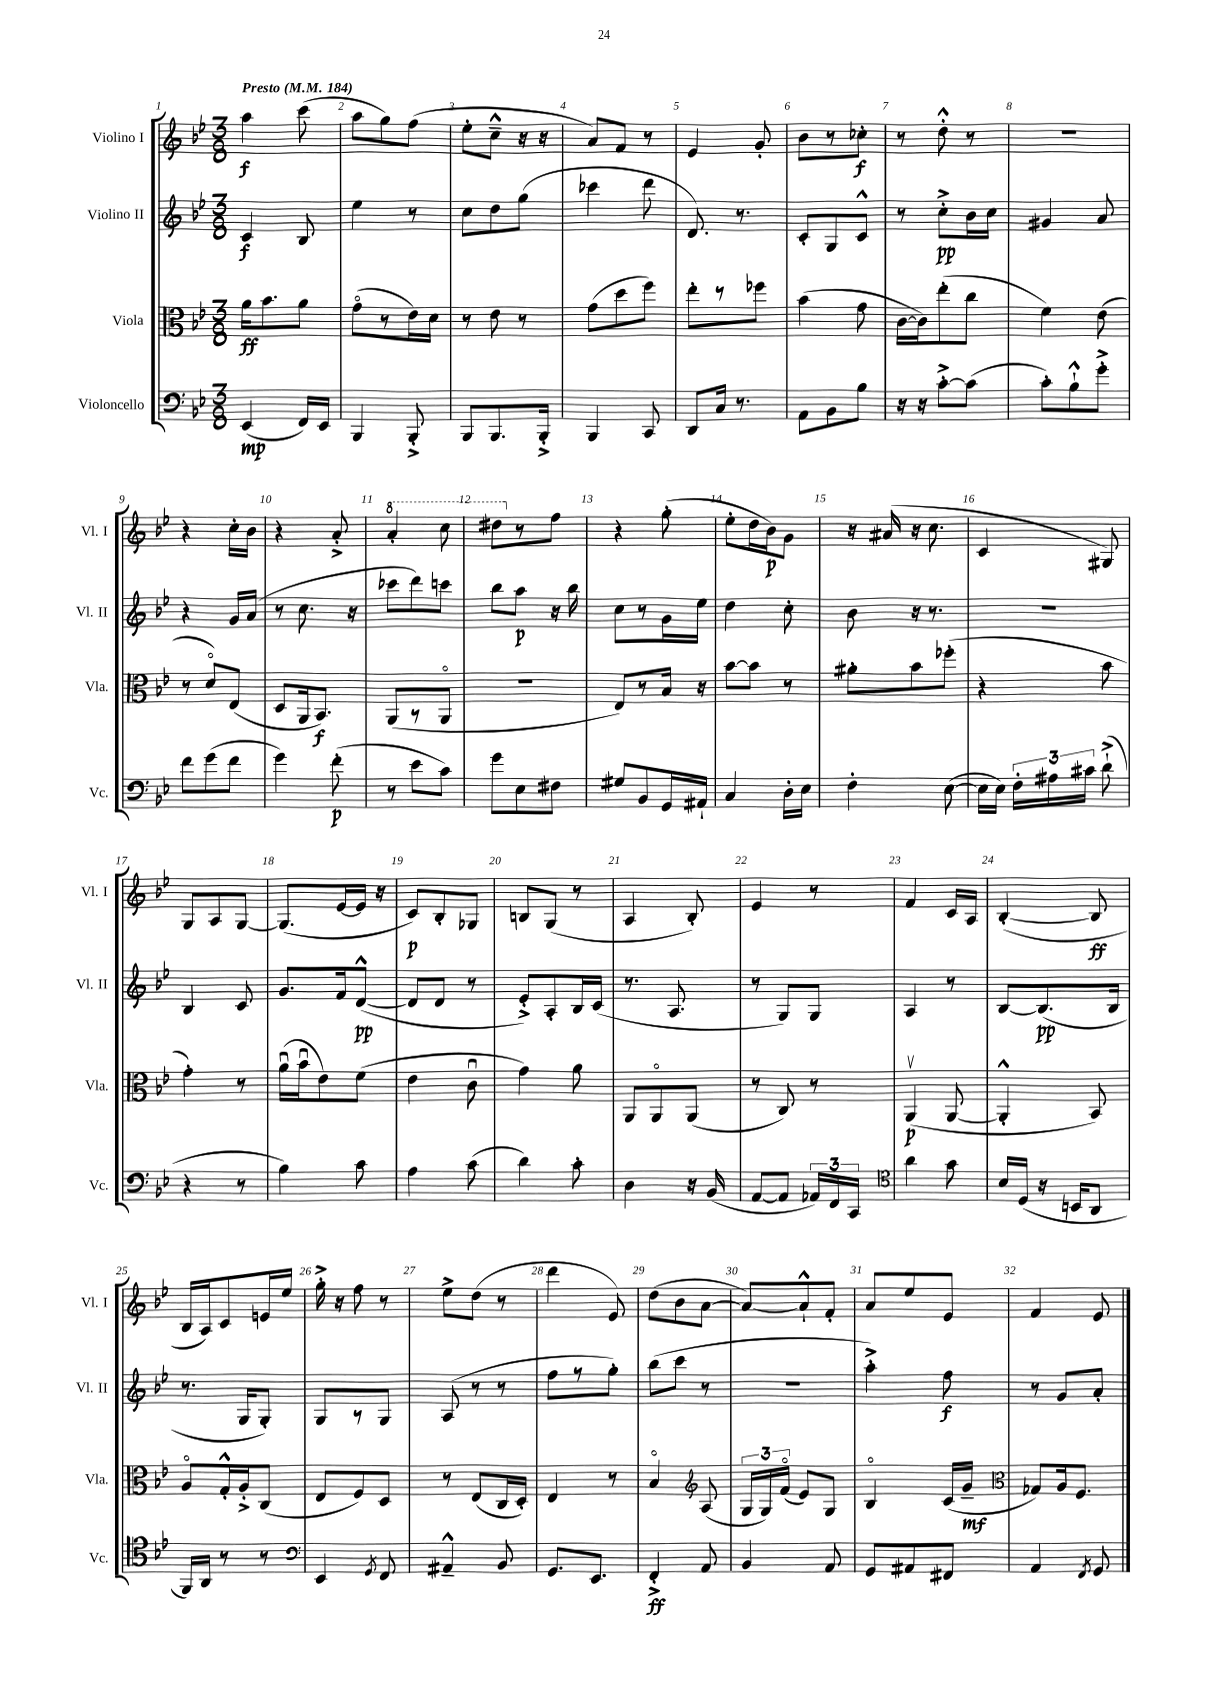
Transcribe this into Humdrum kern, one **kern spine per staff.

**kern	**dynam	**kern	**dynam	**kern	**dynam	**kern	**dynam
*part4	*part4	*part3	*part3	*part2	*part2	*part1	*part1
*staff4	*staff4	*staff3	*staff3	*staff2	*staff2	*staff1	*staff1
*I"Violoncello	*	*I"Viola	*	*I"Violino II	*	*I"Violino I	*
*I'Vc.	*	*I'Vla.	*	*I'Vl. II	*	*I'Vl. I	*
*clefF4	*	*clefC3	*	*clefG2	*	*clefG2	*
*k[b-e-]	*	*k[b-e-]	*	*k[b-e-]	*	*k[b-e-]	*
*M3/8	*	*M3/8	*	*M3/8	*	*M3/8	*
*MM184	*	*MM184	*	*MM184	*	*MM184	*
=1	=1	=1	=1	=1	=1	=1	=1
!	!	!	!	!	!	!LO:TX:a:B:t=Presto	!
(4EE-/	mp	16a\KL	ff	4c/	f	4aa\	f
.	.	8.b-\	.	.	.	.	.
16FF/LL)	.	8a\J	.	8B-/	.	(8ccc\	.
16EE-/JJ	.	.	.	.	.	.	.
=2	=2	=2	=2	=2	=2	=2	=2
4BBB-/	.	(8g\L	.	4ee-\	.	8aa\L	.
.	.	8r	.	.	.	8gg\)	.
8BBB-'^/	.	16e-\L)	.	8r	.	(8ff\J	.
.	.	16d\JJ	.	.	.	.	.
=3	=3	=3	=3	=3	=3	=3	=3
8BBB-/L	.	8r	.	8cc\L	.	8ee-'\L	.
8.BBB-/	.	8e-\	.	8dd\	.	8cc~^^\J	.
.	.	8r	.	(8gg\J	.	16r	.
16BBB-'^/Jk	.	.	.	.	.	16r	.
=4	=4	=4	=4	=4	=4	=4	=4
4BBB-/	.	(8g\L	.	4ccc-X\	.	8a/L)	.
.	.	8dd\	.	.	.	8f/J	.
8CC/	.	8ff\J)	.	8ddd\	.	8r	.
=5	=5	=5	=5	=5	=5	=5	=5
8DD/L	.	8ee-'\L	.	8.d/)	.	4e-/	.
16C/Jk	.	8r	.	.	.	.	.
8.r	.	.	.	8.r	.	.	.
.	.	8ff-X\J	.	.	.	8g'/	.
=6	=6	=6	=6	=6	=6	=6	=6
8AA\L	.	(4b-\	.	8c'/L	.	8b-\L	.
8BB-\	.	.	.	8G/	.	8r	.
8B-\J	.	8g\	.	8c^^/J	.	8cc-X'\J	f
=7	=7	=7	=7	=7	=7	=7	=7
16r	.	[16c\LL	.	8r	.	8r	.
16r	.	16c\J])	.	.	.	.	.
[8c'^\L	.	(8ee-'\	.	8cc'^\L	pp	8dd'^^\	.
(8c\J]	.	8cc\J	.	16b-\L	.	8r	.
.	.	.	.	16cc\JJ	.	.	.
=8	=8	=8	=8	=8	=8	=8	=8
8c'\L)	.	4f\)	.	4g#X/	.	4.r	.
8B-`^^\	.	.	.	.	.	.	.
8g'^\J	.	(8e-\	.	8a/	.	.	.
!!LO:LB:g=z
=9	=9	=9	=9	=9	=9	=9	=9
8f\L	.	8r	.	4r	.	4r	.
(8g\	.	8d/L)	.	.	.	.	.
8f\J	.	(8E-/J	.	16g/LL	.	16cc'\LL	.
.	.	.	.	(16a/JJ	.	16b-\JJ	.
=10	=10	=10	=10	=10	=10	=10	=10
4g\)	.	8D/L	.	8r	.	4r	.
.	.	16AA/k	.	8.cc\	.	.	.
.	.	8.BB-/J)	f	.	.	.	.
(8f'\	p	.	.	.	.	8a'^/	.
.	.	.	.	16r	.	.	.
=11	=11	=11	=11	=11	=11	=11	=11
*	*	*	*	*	*	*8va	*
8r	.	(8AA/L	.	8ccc-X\L	.	4aa'/	.
8e-\L	.	8r	.	8ddd\)	.	.	.
8c\J)	.	8AA/J	.	8cccn\J	.	8ccc\	.
=12	=12	=12	=12	=12	=12	=12	=12
8g\L	.	4.r	.	8bb-\L	.	8ddd#X\L	.
*	*	*	*	*	*	*X8va	*
8E-\	.	.	.	8aa\J	p	8r	.
8F#X\J	.	.	.	16r	.	8ff\J	.
.	.	.	.	16bb-\	.	.	.
=13	=13	=13	=13	=13	=13	=13	=13
8G#X/L	.	8E-/L)	.	8cc\L	.	4r	.
8BB-/	.	8r	.	8r	.	.	.
16GG/L	.	16B-/Jk	.	16g\L	.	(8gg'\	.
16AA#X`/JJ	.	16r	.	16ee-\JJ	.	.	.
=14	=14	=14	=14	=14	=14	=14	=14
4C/	.	[8b-\L	.	4dd\	.	8ee-'\L	.
.	.	8b-\J]	.	.	.	16dd\L	.
.	.	.	.	.	.	16b-\J)	p
16D'\LL	.	8r	.	8cc'\	.	8g\J	.
16E-\JJ	.	.	.	.	.	.	.
=15	=15	=15	=15	=15	=15	=15	=15
4F'\	.	8a#X'\L	.	8b-\	.	16r	.
.	.	.	.	.	.	(16a#X/	.
.	.	8b-\	.	16r	.	16r	.
.	.	.	.	8.r	.	8.cc\	.
([8E-\	.	(8ff-X'\J	.	.	.	.	.
=16	=16	=16	=16	=16	=16	=16	=16
16E-\LL]	.	4r	.	4.r	.	4c/	.
16E-\JJ)	.	.	.	.	.	.	.
24F'\LL	.	.	.	.	.	.	.
24A#X\	.	.	.	.	.	.	.
24c#X\JJ	.	.	.	.	.	.	.
(8d`^\	.	8b-\	.	.	.	8G#X/)	.
!!LO:LB:g=z
=17	=17	=17	=17	=17	=17	=17	=17
4r	.	4g'\)	.	4B-/	.	8G/L	.
.	.	.	.	.	.	8A/	.
8r	.	8r	.	8c/	.	[8G/J	.
=18	=18	=18	=18	=18	=18	=18	=18
4B-\)	.	(16au\LL	.	8.g/L	.	(8.G/L]	.
.	.	16b-u\J	.	.	.	.	.
.	.	8e-\)	.	.	.	.	.
.	.	.	.	16f/k	.	[16e-/L	.
8c\	.	(8f\J	.	([8d^^/J	pp	16e-/JJ]	.
.	.	.	.	.	.	16r	.
=19	=19	=19	=19	=19	=19	=19	=19
4A\	.	4e-\	.	8d/L]	.	8c/L)	p
.	.	.	.	8d/J	.	8B-'/	.
(8c\	.	8cu\	.	8r	.	8G-X/J	.
=20	=20	=20	=20	=20	=20	=20	=20
4d\)	.	4g\)	.	8e-'^/L)	.	8Bn/L	.
.	.	.	.	8A'/	.	(8G/J	.
8c'\	.	8a\	.	16B-/L	.	8r	.
.	.	.	.	(16c/JJ	.	.	.
=21	=21	=21	=21	=21	=21	=21	=21
4D\	.	8AA/L	.	8.r	.	4A/	.
.	.	8AA/	.	.	.	.	.
.	.	.	.	8.A/	.	.	.
16r	.	(8AA/J	.	.	.	8B-'/)	.
(16BB-/	.	.	.	.	.	.	.
=22	=22	=22	=22	=22	=22	=22	=22
[8AA/L	.	8r	.	8r	.	4e-/	.
8AA/J]	.	8C/)	.	8G/L)	.	.	.
24AA-X/LL)	.	8r	.	8G/J	.	8r	.
24FF/	.	.	.	.	.	.	.
24CC/JJ	.	.	.	.	.	.	.
=23	=23	=23	=23	=23	=23	=23	=23
*clefC4	*	*	*	*	*	*	*
4a\	.	(4AAv/	p	4A/	.	4f/	.
8g\	.	[8AA/	.	8r	.	16c/LL	.
.	.	.	.	.	.	16A/JJ	.
=24	=24	=24	=24	=24	=24	=24	=24
16B-/LL	.	4AA'^^/]	.	[8B-/L	.	([4B-'/	.
(16D/JJ	.	.	.	.	.	.	.
16r	.	.	.	(8.B-/]	pp	.	.
16BBn/KL	.	.	.	.	.	.	.
8AA/J	.	8BB-/)	.	.	.	8B-/]	ff
.	.	.	.	16B-/Jk	.	.	.
!!LO:LB:g=z
=25	=25	=25	=25	=25	=25	=25	=25
16FF/LL)	.	8A/L	.	8.r	.	16B-/LL	.
16AA/JJ	.	.	.	.	.	16A/J)	.
8r	.	16G'^^/L	.	.	.	8c/	.
.	.	16A'^/J	.	16G/KL	.	.	.
8r	.	(8C/J	.	8G'/J)	.	16en/L	.
.	.	.	.	.	.	16ee-/JJ	.
=26	=26	=26	=26	=26	=26	=26	=26
*clefF4	*	*	*	*	*	*	*
4EE-/	.	8E-/L	.	8G/L	.	16gg'^\	.
.	.	.	.	.	.	16r	.
.	.	8F/)	.	8r	.	8ff\	.
8qGG/	.	.	.	.	.	.	.
8FF/	.	8D/J	.	8G/J	.	8r	.
=27	=27	=27	=27	=27	=27	=27	=27
4AA#X~^^/	.	8r	.	(8A/	.	8ee-^\L	.
.	.	(8E-/L	.	8r	.	(8dd\J	.
8BB-/	.	16C/L	.	8r	.	8r	.
.	.	16D'/JJ)	.	.	.	.	.
=28	=28	=28	=28	=28	=28	=28	=28
8.GG/L	.	4E-/	.	8ff\L	.	4ddd\	.
.	.	.	.	8r	.	.	.
8.EE-/J	.	.	.	.	.	.	.
.	.	8r	.	8gg'\J)	.	8e-/)	.
=29	=29	=29	=29	=29	=29	=29	=29
4FF'^/	ff	4B-/	.	(8bb-\L	.	(8dd\L	.
.	.	.	.	8ccc\J	.	8b-\	.
*	*	*clefG2	*	*	*	*	*
8AA/	.	(8A/	.	8r	.	[8a\J	.
=30	=30	=30	=30	=30	=30	=30	=30
4BB-/	.	24G/LL	.	4.r	.	8a/L_)	.
.	.	24G/)	.	.	.	.	.
.	.	(24f/JJ	.	.	.	.	.
.	.	8e-/L)	.	.	.	8a`^^/]	.
8AA/	.	8G/J	.	.	.	8f'/J	.
=31	=31	=31	=31	=31	=31	=31	=31
8GG/L	.	4B-/	.	4aa'^\)	.	8a/L	.
8AA#X/	.	.	.	.	.	8ee-/	.
8FF#X/J	.	(16c/LL	.	8ff\	f	8e-/J	.
.	.	16g~/JJ	mf	.	.	.	.
=32	=32	=32	=32	=32	=32	=32	=32
*	*	*clefC3	*	*	*	*	*
4AA/	.	8G-X/L)	.	8r	.	4f/	.
.	.	16A/k	.	8g/L	.	.	.
.	.	8.F/J	.	.	.	.	.
8qFF/	.	.	.	.	.	.	.
8GG/	.	.	.	8a'/J	.	8e-/	.
==	==	==	==	==	==	==	==
*-	*-	*-	*-	*-	*-	*-	*-
